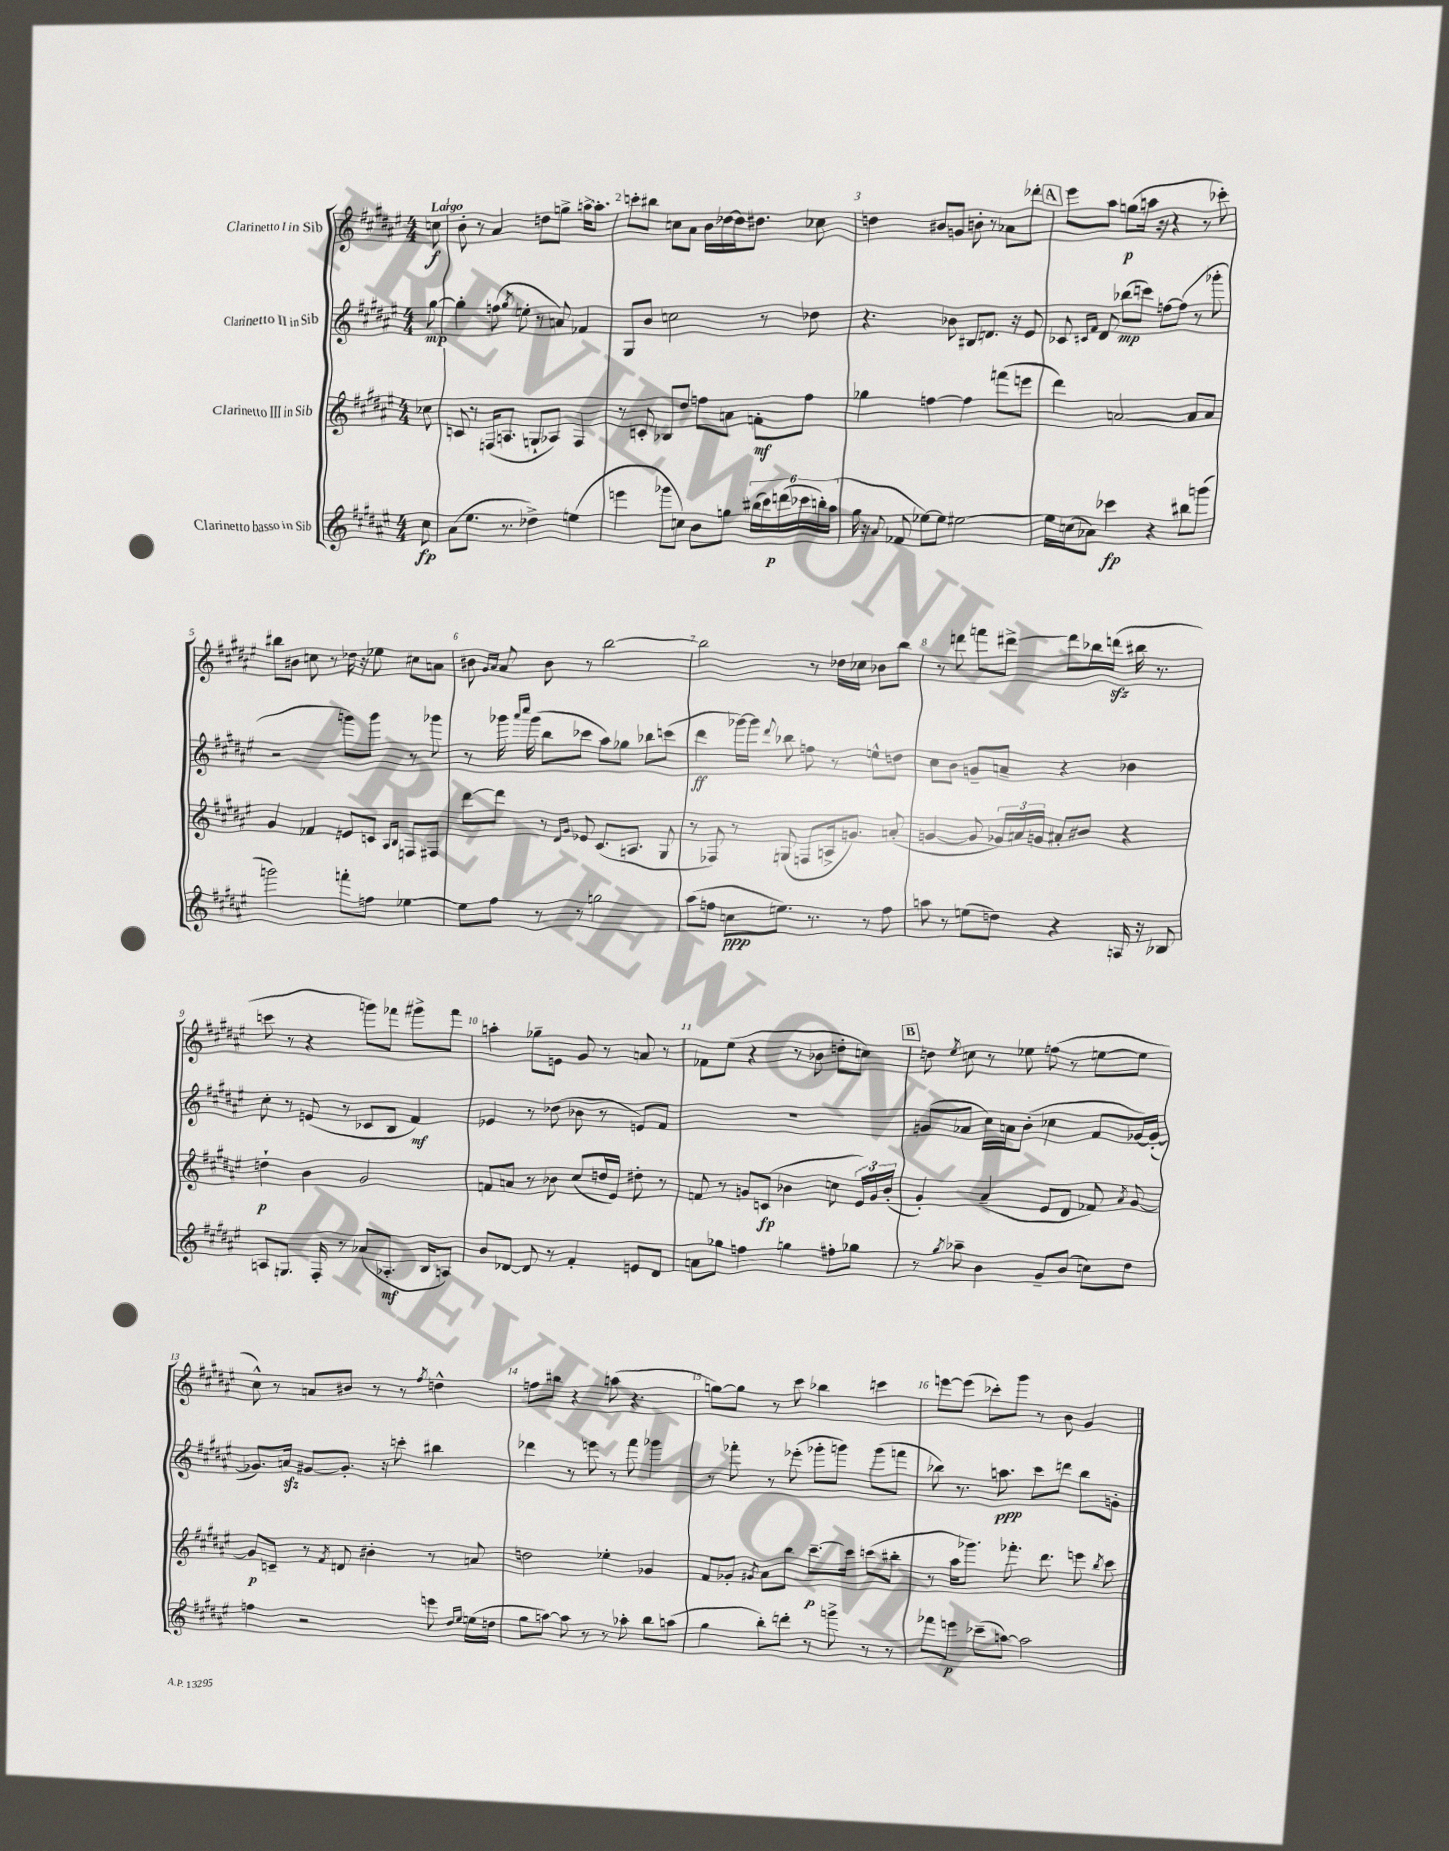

**kern	**kern	**kern	**kern
*staff4	*staff3	*staff2	*staff1
*clefG2	*clefG2	*clefG2	*clefG2
*k[f#c#g#d#a#e#]	*k[f#c#g#d#a#e#]	*k[f#c#g#d#a#e#]	*k[f#c#g#d#a#e#]
*M4/4	*M4/4	*M4/4	*M4/4
8cc#	8cc-	[8gg#	8cc
=	=	=	=
(8a#	8c	4gg#']	8b'
8.ee#	8r	.	8r
.	(16F	(8ff	4a#
8.r	8.A	.	.
.	.	8qgg#	.
.	.	8ee'	.
4dd-^)	8G`	8r	8dd
.	8A-)	8a)	8gg^
(4ee	4F	4f-	[16aa^
.	.	.	8.aa']
=	=	=	=
4eee	8r	8G#	8ccc'
.	8c'	8b	8bb#
8ggg-	8B-	2cc	8cc
8cc)	8dd#	.	8a#
8b	8ff	.	16b
.	.	.	[16dd-
8gg	8a	.	16dd-]
.	.	.	8.dd#
(24bb#	8f'	8r	.
24ccc#)	.	.	.
(24ddd	.	.	.
24ccc-	8ff	8dd-	8cc-
24bb')	.	.	.
(24aa#	.	.	.
=	=	=	=
16gg#	4gg-	4.r	4dd
16r	.	.	.
8qqa#	.	.	.
8f-	.	.	.
[8ee-)	[4ff	.	8b#
8ee-]	.	8b-	8g
[2ee#	4ff]	8B#	8b'
.	.	8.d	8r
.	(8fff	.	8a-
.	.	16r	.
.	8eee	8e#	8ddd-'
=	=	=	=
16ee#]	4ddd#)	8c-	8eee#
(16cc	.	.	.
.	.	16qqc#	.
.	.	16qqf#	.
8a-)	.	8d#	8aa#
4ccc-	[2a	(8bb-	(8gg
.	.	8ccc)	16aa
.	.	.	16r
4r	.	[8ff	4r
.	.	(8ff]	.
8bb#	8a]	8r	8r
(8ggg	8a	8ggg-'	8ccc-')
=	=	=	=
2ggg)	4g#	2r	8bb#
.	.	.	8b#
.	4f-	.	8cc
.	.	.	8r
8fff'	8e	8ggg)	16dd-
.	.	.	16r
8ff	8c	8ggg	8ee-
.	16qqA#	.	.
.	16qqB	.	.
[4ee-	8F	8r	8cc#
.	8F#	8ggg-	8a
=	=	=	=
8ee-]	[8ddd#	8r	8b#
.	.	.	16qqg#
.	.	.	16qqa#
8ff#	8ddd#]	16ggg-	8a#
.	.	16qqaaa#	.
.	.	16qqcccc#	.
.	.	(16ggg-	.
8r	8r	8bb	8b#
.	16qqd#	.	.
.	16qqg#	.	.
8r	8e-	8ccc-	8r
2gg	(8.c#	8aa#)	[2bb
.	.	8gg-	.
.	8.A	.	.
.	.	8bb-	.
.	8G#	(8ccc	.
=	=	=	=
(8aa#	8r	4ddd#	2bb]
8ff	8F-)	.	.
8cc	8r	[16ggg-)	.
.	.	16ggg-]	.
.	.	8qqddd#	.
8.ee)	(8G	8bb-	.
.	8F	8ff	8r
8.r	.	.	.
.	16A^	8r	16dd-
.	8.g)	.	16cc-
8r	.	8ee^^	8b-
8ff	(8a'	8dd	8bb
=	=	=	=
8aa	[4g	8cc#	8r
8r	.	8b	8ddd
(8ee	8g]	8g~	8fff
8dd)	24g-)	8a~	[8ddd#^
.	24a	.	.
.	24g	.	.
4r	8a#'	4r	8ddd#]
.	8b#	.	16bb-
.	.	.	(16ddd
16A	4r	4b-	16bb#
16r	.	.	8.r
8B-	.	.	.
=	=	=	=
8A	4dd`	8cc#'	8ccc
8.G	.	8r	8r
.	4b	(8e	4r
16F#'	.	.	.
8r	.	8r	.
(8a-	2g#	8c-	8ggg)
8.A-'	.	8B	8fff-
.	.	4f#)	8ggg#^
16B	.	.	.
8A)	.	.	8fff-
=	=	=	=
8b	8f	4e-	4aa'
[8d-	8a	.	.
8d-]	8r	8r	8gg-~
8r	8b-	(8dd-	8e
4f#'	(8cc#	8b-	8g#
.	16dd	8r	8r
.	16e#)	.	.
8e	8dd#'	8e)	8a
8d-	8r	8f#	8r
=	=	=	=
8a	8f	1r	8f-
8gg-	8r	.	(8ee#
4ff	8g	.	4r
.	(8c	.	.
4gg	4b-	.	8r
.	.	.	8b-
8ff#'	8cc	.	8dd'
8gg-	24e#)	.	8cc)
.	24g	.	.
.	(24b-'	.	.
=	=	=	=
8r	4g#')	(8g	8dd
8qgg#	.	.	8qee#
8aa-~	.	8a-	8cc
4b	(4a#~	16cc#)	8r
.	.	16a	.
.	.	(8b'	8ee-
8g#~	8e#	4cc-	(8ff
(8b	8d#	.	8r
8cc)	8f-)	8f#	[8ee
.	8qa#	.	.
8dd#	[8g#	[16g-)	8ee]
.	.	(16g-'_	.
=	=	=	=
4ff	8g#]	8.g-])	8cc#^^)
.	8c~	.	8r
.	.	16a	.
2r	8r	[8g#	8a
.	8qf#	.	.
.	8d	8.g#']	8b#
.	4b#'	.	8r
.	.	16r	.
.	.	8ccc'	8r
.	.	.	8qff#
8eee	8r	4bb#	4dd^^
16qqdd#	.	.	.
16qqee#	.	.	.
(16ee	8a	.	.
16dd	.	.	.
=	=	=	=
8gg#	2dd	4ddd-	8ff
[8aa)	.	.	8bb#
8aa]	.	8r	4r
8r	.	8eee	.
8r	4ee-'	8r	(8aa
8aa-'	.	8fff#	4.r
8bb	4g-	4ggg-	.
(8aa	.	.	.
=	=	=	=
4gg#	8f#	8r	[8gg)
.	8g-'	8fff-'	8gg]
.	8qg#	.	.
8bb')	8a#	8r	8r
8ddd'	8bb	(8eee-'	8ccc#
8r	[8.ccc#~	8ggg-'	4bb-
8ggg^	.	8ggg)	.
.	16ccc#]	.	.
8r	(8ccc	(8ggg	4ccc
8r	8bb#'	8fff	.
=	=	=	=
8fff-	8r	8bb-)	[8eee
8eee	16aa#	8.r	(8eee]
.	8.ggg-)	.	.
(8ccc-~	.	.	8ccc-')
.	.	8.aa	.
[8aa)	8.fff-'	.	8ggg#
2aa]	.	8ccc#	8r
.	8.ddd#	.	.
.	.	8ddd	8b
.	8eee	8bb-	4g#
.	8qbb	.	.
.	8ccc#	8g'	.
==	==	==	==
*-	*-	*-	*-
